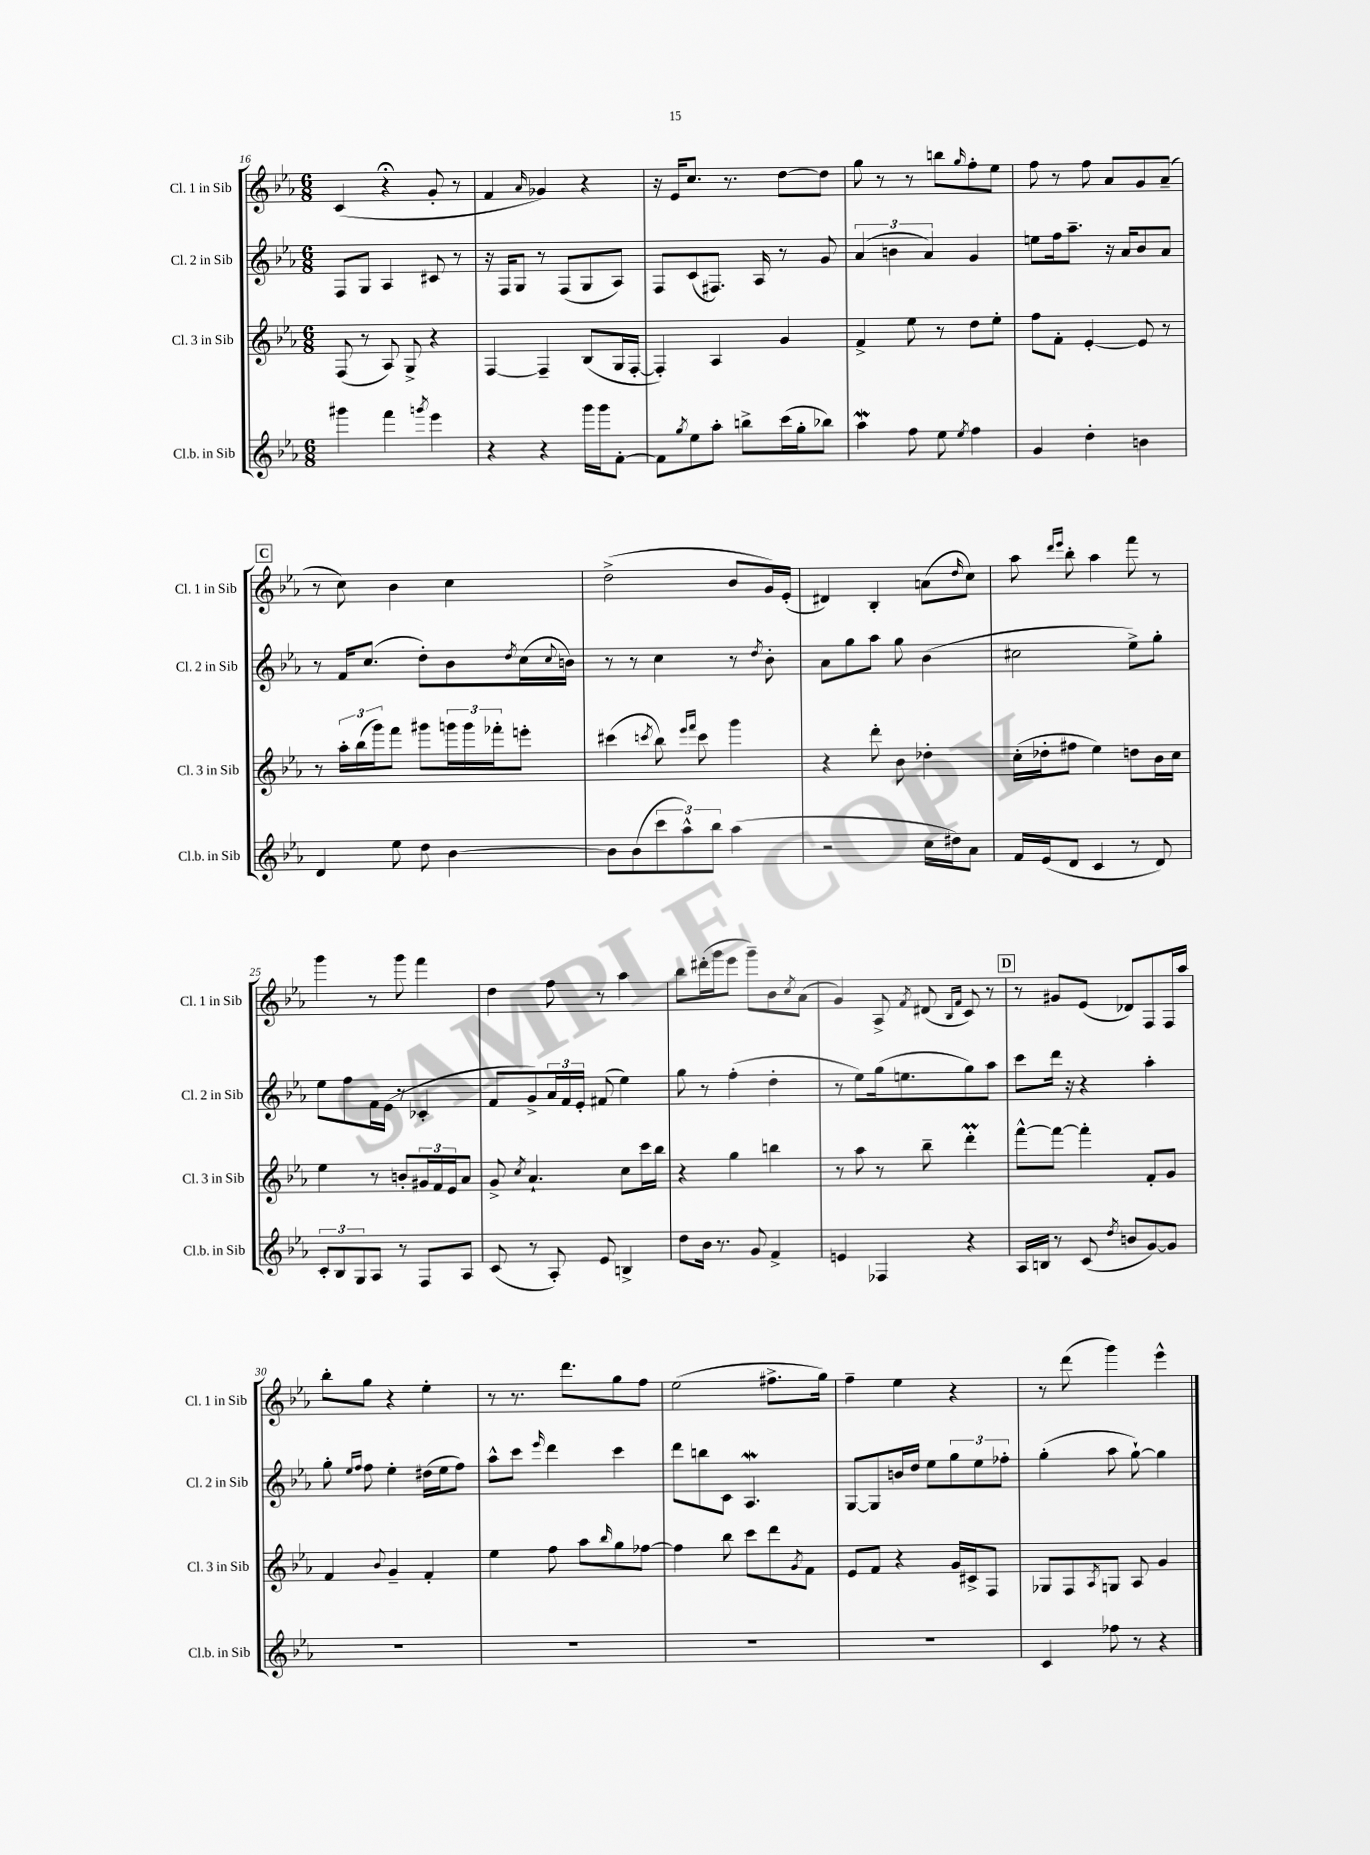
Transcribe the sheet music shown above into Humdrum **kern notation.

**kern	**kern	**kern	**kern
*staff4	*staff3	*staff2	*staff1
*clefG2	*clefG2	*clefG2	*clefG2
*k[b-e-a-]	*k[b-e-a-]	*k[b-e-a-]	*k[b-e-a-]
*M6/8	*M6/8	*M6/8	*M6/8
4ggg#	(8F	8F	(4c
.	8r	8G	.
4fff	8A-)	4A-	4r;
.	8G^	.	.
8qggg	.	.	.
4eee-	4r	8c#	8g'
.	.	8r	8r
=	=	=	=
4r	[4F	16r	4f
.	.	16F	.
.	.	8G	.
.	.	.	16qqa-
4r	4F~]	8r	4g-)
.	.	(8F	.
16ggg	(8B-	8G	4r
16ggg	.	.	.
[8f'	16G	8A-)	.
.	[16F'	.	.
=	=	=	=
8f]	4F'])	8F	16r
.	.	.	16e-
8qgg	.	.	.
8ee-	.	(8c	8.cc
8aa-'	4A-	8.F#)	.
.	.	.	8.r
8bb^	.	.	.
.	.	16A-	.
(16ccc	4g	8r	[8dd
16gg'	.	.	.
8bb-)	.	8g	8dd]
=	=	=	=
4aa-	4f^	(6a-	8gg
.	.	.	8r
.	.	6b	.
8ff	8ee-	.	8r
.	.	6a-)	.
8ee-	8r	.	8bb
8qee-	.	.	16qqgg
4ff	8dd	4g	8ff'
.	8ee-'	.	8ee-
=	=	=	=
4g	8ff	8ee	8ff
.	8f'	16ff	8r
.	.	8.aa-~	.
4dd'	[4e-'	.	8ff
.	.	16r	8a-
.	.	16a-	.
4b	8e-]	8b-	8g
.	8r	8a-	(8a-~
=	=	=	=
4d	8r	8r	8r
.	24aa-'	16f	8cc)
.	(24bb-	.	.
.	.	(8.cc	.
.	24ggg)	.	.
8ee-	8fff	.	4b-
8dd	8ggg#	8dd')	.
[4b-	24ggg	8b-	4cc
.	24ggg	.	.
.	24fff-'	.	.
.	.	8qdd	.
.	8eee'	(16cc	.
.	.	8qqcc	.
.	.	16b)	.
=	=	=	=
8b-]	(4ccc#	8r	(2dd^
(8b-	.	8r	.
.	8qccc	.	.
12ccc	8bb-)	4cc	.
12aa-^^)	.	.	.
.	16qqeee-	.	.
.	16qqfff	.	.
.	8ccc	.	.
12bb-	.	.	.
(4aa-	4ggg	8r	8b-
.	.	8qdd	.
.	.	8b-'	16g)
.	.	.	(16e-'
=	=	=	=
2r	4r	8a-	4d#)
.	.	8gg	.
.	8ddd'	8aa-	4B-'
.	8b-	8gg	.
16cc	4dd-'	(4b-	(8a
16dd#)	.	.	.
.	.	.	16qqdd
8a-	.	.	8cc)
=	=	=	=
16f	(16cc'	2cc#	8aa-
(16e-	16dd-'	.	.
.	.	.	16qqddd
.	.	.	16qqeee-
8d	8ff#	.	8bb-'
4c	4ee-)	.	4aa-
8r	8dd	8ee-^)	8fff
8d)	16b-	8gg'	8r
.	16cc	.	.
=	=	=	=
12c'	4ee-	8ee-	4ggg
12B-	.	.	.
.	.	8ff	.
12G	.	.	.
8A-	8r	16f	8r
.	.	(16e-	.
8r	8b'	8r	8ggg
8F	24g#	4c-'	4fff
.	24f	.	.
.	24e-	.	.
8A-	8a-	.	.
=	=	=	=
(8c	8g^	8f	4dd
.	8qcc	.	.
8r	4.a-`	8g^)	.
8A-')	.	24a-	8ff
.	.	24f	.
.	.	24e-'	.
8e-	.	(8f#	8r
4B^	8cc	4ee-)	4aa-
.	16ccc	.	.
.	16bb-	.	.
=	=	=	=
8dd	4r	8gg	8bb-
16b-	.	8r	(16ddd#'
8.r	.	.	16ggg
.	4gg	(4ff'	8eee-
8g	.	.	8ggg~)
4f^	4bb	4dd'	8b-
.	.	.	8qcc
.	.	.	(8a-
=	=	=	=
4e	8r	8r	4g)
.	8aa-	8ee-)	.
4F-	8r	(16gg	8A-^
.	.	8.ee	.
.	.	.	8qf
.	8bb-~	.	(8d#
.	.	.	16qqB-
.	.	.	16qqf
4r	4ddd'	8gg)	8c)
.	.	8aa-	8r
=	=	=	=
16A-	[8fff^^	8ccc	8r
16B	.	.	.
8r	8fff_	16ddd	8g#
.	.	16r	.
(8c	4fff']	4r	(8e-
8qdd	.	.	.
8b	.	.	8d-)
[8g)	8f'	4aa-'	8F
8g]	8g	.	16F
.	.	.	16aa-
=	=	=	=
2.r	4f	8gg'	8bb-'
.	.	16qqee-	.
.	.	16qqff	.
.	.	8ff	8gg
.	8qqb-	.	.
.	4g~	4ee-'	4r
.	4f'	(16dd#	4ee-'
.	.	16ee-	.
.	.	8ff)	.
=	=	=	=
2.r	4ee-	8aa-^^	8r
.	.	8ccc	8.r
.	.	16qqeee-	.
.	8ff	4ddd	.
.	.	.	8.ddd
.	8aa-	.	.
.	16qqbb-	.	.
.	8gg	4ccc	8gg
.	[8ff-	.	8ff
=	=	=	=
2.r	4ff-]	8ddd	(2ee-
.	.	8bb	.
.	8bb-	8c	.
.	8ccc	4.A-	.
.	8ddd	.	8.ff#^
.	8qg	.	.
.	8f	.	.
.	.	.	16gg)
=	=	=	=
2.r	8e-	[8G	4ff~
.	8f	8G]	.
.	4r	16b	4ee-
.	.	16dd	.
.	.	8ee-	.
.	16g	12gg	4r
.	16c#^	.	.
.	.	12ee-	.
.	8F	.	.
.	.	12ff-'	.
=	=	=	=
4c	8G-	(4gg'	8r
.	8F	.	(8ddd
.	8qA-	.	.
8ff-	8G	8aa-	4ggg)
8r	8A-	[8gg`)	.
4r	4g	4gg]	4eee-^^
==	==	==	==
*-	*-	*-	*-
